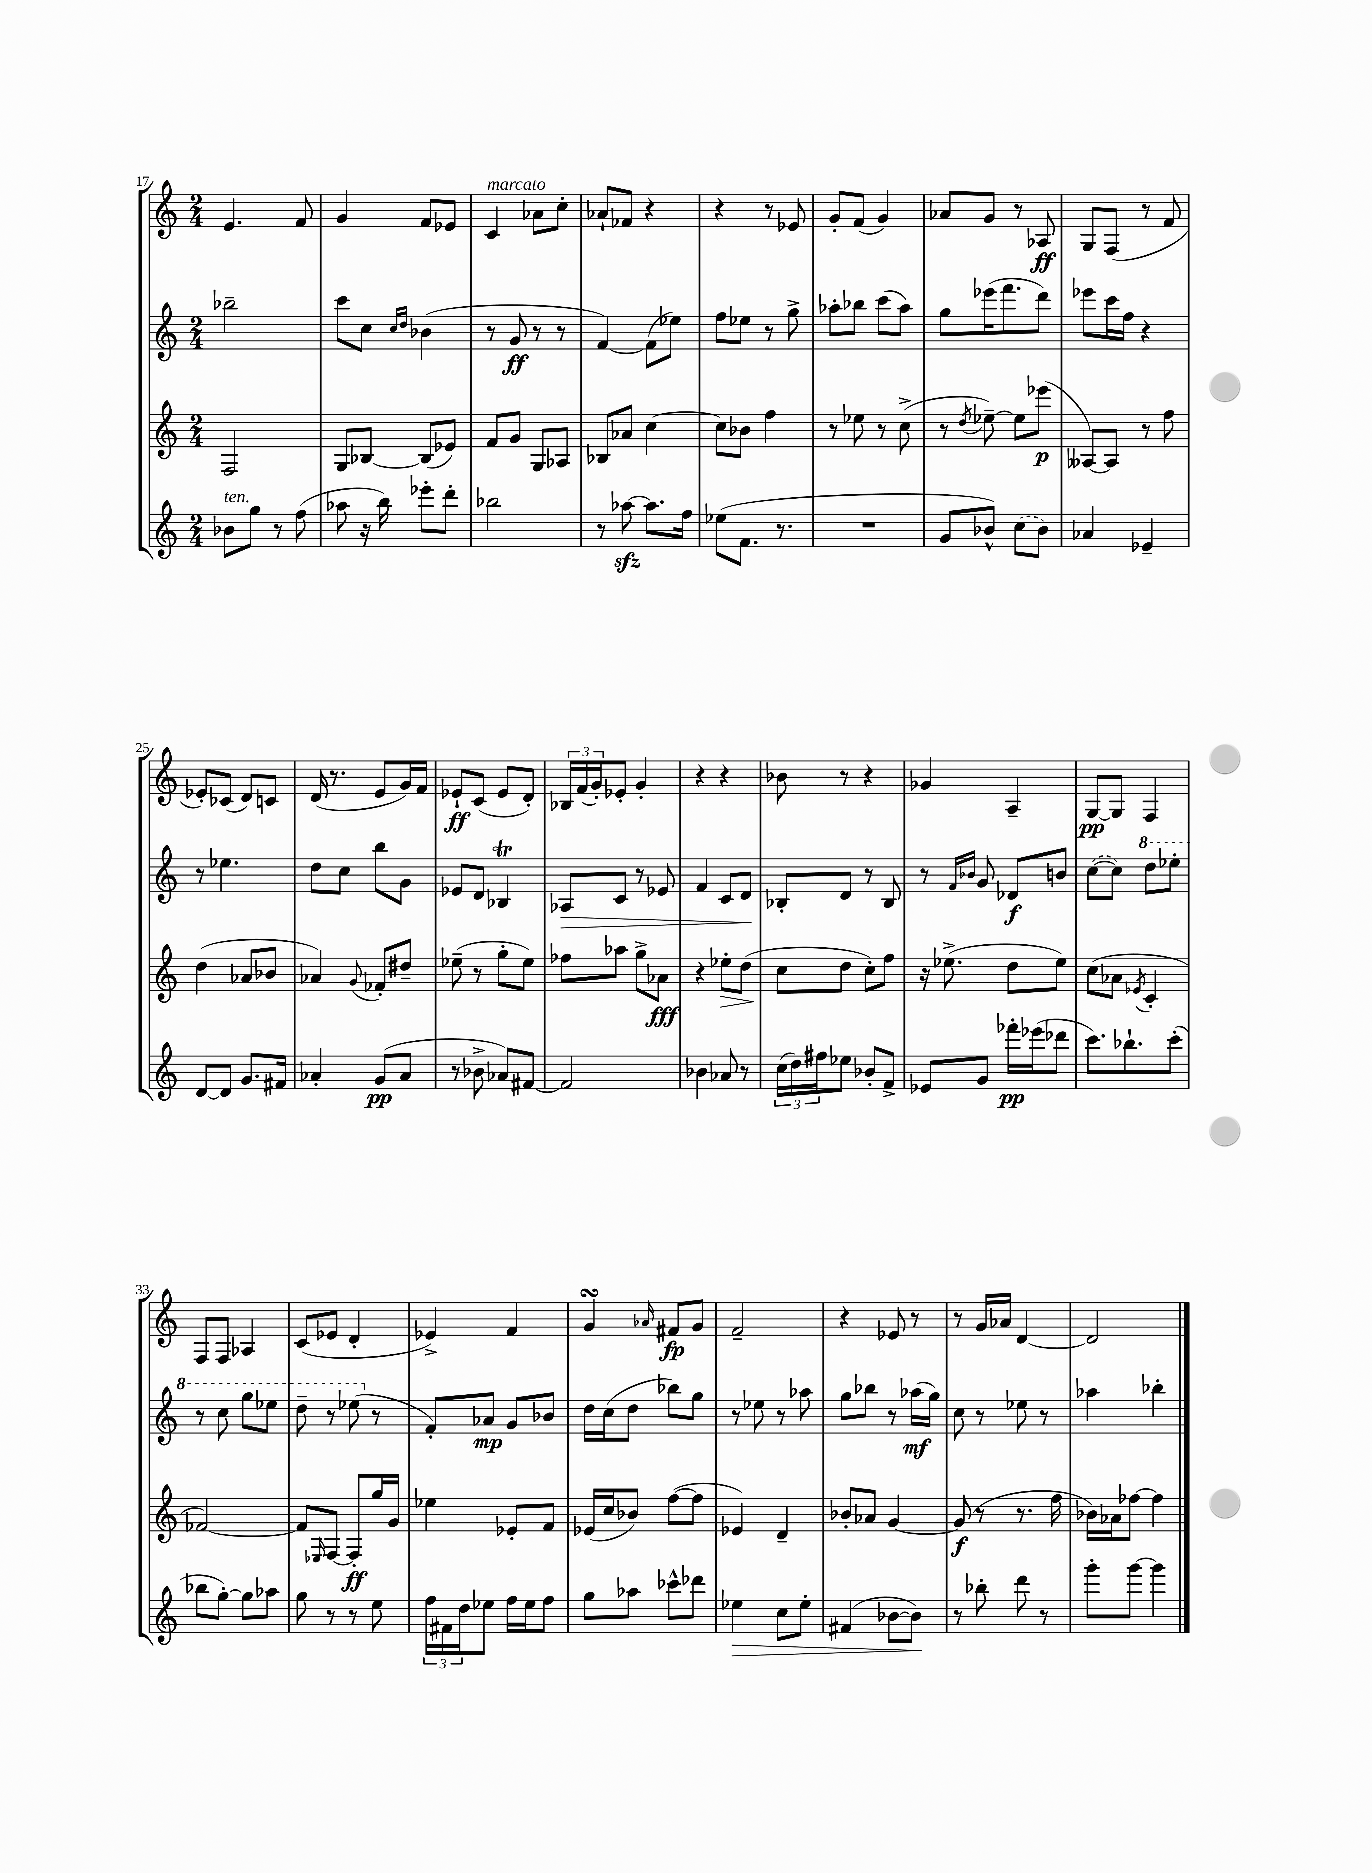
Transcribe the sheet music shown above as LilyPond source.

<<
\new StaffGroup <<
\new Staff = "s0" {
    \clef treble \key c \major \numericTimeSignature \time 2/4
    e'4. f'8 |
    g'4 f'8 ees'8 |
    c'4^\markup { \italic "marcato" } aes'8 c''8-. |
    aes'8-! fes'8 r4 |
    r4 r8 ees'8 |
    g'8-. f'8( g'4) |
    aes'8 g'8 r8 aes8\ff |
    g8 f8( r8 f'8 |
    ees'8-.) ces'8( d'8) c'8 |
    d'16( r8. e'8 g'16) f'16 |
    ees'8-!\ff c'8( ees'8 d'8-.) |
    \tuplet 3/2 { bes16 f'16( g'16-.) } ees'8-. g'4-. |
    r4 r4 |
    bes'8 r8 r4 |
    ges'4 a4-- |
    g8~\pp g8 f4 |
    f8 f8 aes4 |
    c'8( ees'8 d'4-. |
    ees'4->) f'4 |
    g'4\turn \grace { aes'16 } fis'8\fp g'8 |
    f'2-- |
    r4 ees'8 r8 |
    r8 g'16 aes'16 d'4~ |
    d'2 \bar "|." |
}
\new Staff = "s1" {
    \clef treble \key c \major \numericTimeSignature \time 2/4
    bes''2-- |
    c'''8 c''8 \grace { c''16 d''16 } bes'4( |
    r8 g'8\ff r8 r8 |
    f'4~) f'8( ees''8) |
    f''8 ees''8 r8 g''8-> |
    aes''8-. bes''8 c'''8( aes''8) |
    g''8 ees'''16( f'''8. d'''8) |
    ees'''8 c'''16 f''16 r4 |
    r8 ees''4. |
    d''8 c''8 b''8 g'8 |
    ees'8 d'8 bes4\trill |
    aes8\> c'8 r8 ees'8 |
    f'4 c'8 d'8\! |
    bes8-. d'8 r8 bes8 |
    r8 \grace { f'16 bes'16 } g'8 des'8\f b'8 |
    \once \slurDashed c''8~( c''8) \ottava #1 d'''8 ees'''8-. |
    r8 c'''8 g'''8 ees'''8 |
    d'''8-- r8 ees'''8( \ottava #0 r8 |
    f'8-.) aes'8\mp g'8 bes'8 |
    d''16 c''16( d''8 bes''8) g''8 |
    r8 ees''8 r8 aes''8 |
    g''8 bes''8 r8 aes''16\mf( g''16) |
    c''8 r8 ees''8 r8 |
    aes''4 bes''4-. \bar "|." |
}
\new Staff = "s2" {
    \clef treble \key c \major \numericTimeSignature \time 2/4
    f2 |
    g8 bes8~ bes8( ees'8) |
    f'8 g'8 g8 aes8 |
    bes8 aes'8 c''4~ |
    c''8 bes'8 f''4 |
    r8 ees''8 r8 c''8->( |
    r8 \acciaccatura { d''8 } ees''8~--) ees''8 ees'''8\p( |
    aeses8~) aeses8 r8 f''8 |
    d''4( aes'8 bes'8 |
    aes'4) \appoggiatura { g'8 } fes'8-. dis''8-- |
    ees''8--( r8 g''8-. ees''8) |
    fes''8 aes''8 g''8-> aes'8\fff |
    r4 ees''8-.\> d''8( |
    c''8\! d''8 c''8-.) f''8 |
    r16 ees''8.->( d''8 ees''8) |
    c''8( aes'8 \acciaccatura { ees'8 } c'4-. |
    fes'2~) |
    fes'8 \grace { ees16 } f8~ f8-.\ff g''16 g'16 |
    ees''4 ees'8-. f'8 |
    ees'16( c''16 bes'8) f''8~( f''8 |
    ees'4) d'4-- |
    bes'8-. aes'8 g'4~ |
    g'8\f( r8 r8. f''16 |
    bes'16) aes'16 fes''8~ fes''4 \bar "|." |
}
\new Staff = "s3" {
    \clef treble \key c \major \numericTimeSignature \time 2/4
    bes'8^\markup { \italic "ten." } g''8 r8 f''8( |
    aes''8 r16 b''16) ees'''8-. d'''8-. |
    bes''2 |
    r8 aes''8~\sfz aes''8. f''16 |
    ees''8( f'8. r8. |
    R2 |
    g'8 bes'8-^) \once \slurDashed c''8( bes'8) |
    aes'4 ees'4-- |
    d'8~ d'8 g'8. fis'16 |
    aes'4-. g'8\pp( aes'8 |
    r8 bes'8-> aes'8) fis'8~ |
    fis'2 |
    bes'4 aes'8 r8 |
    \tuplet 3/2 { c''16( d''16) fis''16 } ees''8 bes'8-. f'8-> |
    ees'8 g'8 fes'''16-.\pp ees'''16( des'''8 |
    c'''8.) bes''8.-! c'''8-.( |
    bes''8 g''8~-.) g''8 aes''8 |
    g''8 r8 r8 e''8 |
    \tuplet 3/2 { f''16 fis'16 d''16 } ees''8 f''16 ees''16 f''8 |
    g''8 aes''8 ces'''8-^ des'''8 |
    ees''4\> c''8 ees''8-. |
    fis'4( bes'8~ bes'8\!) |
    r8 bes''8-. d'''8 r8 |
    g'''8-. g'''8~ g'''4 \bar "|." |
}
>>
>>
\layout { \context { \Score currentBarNumber = #17 } }
